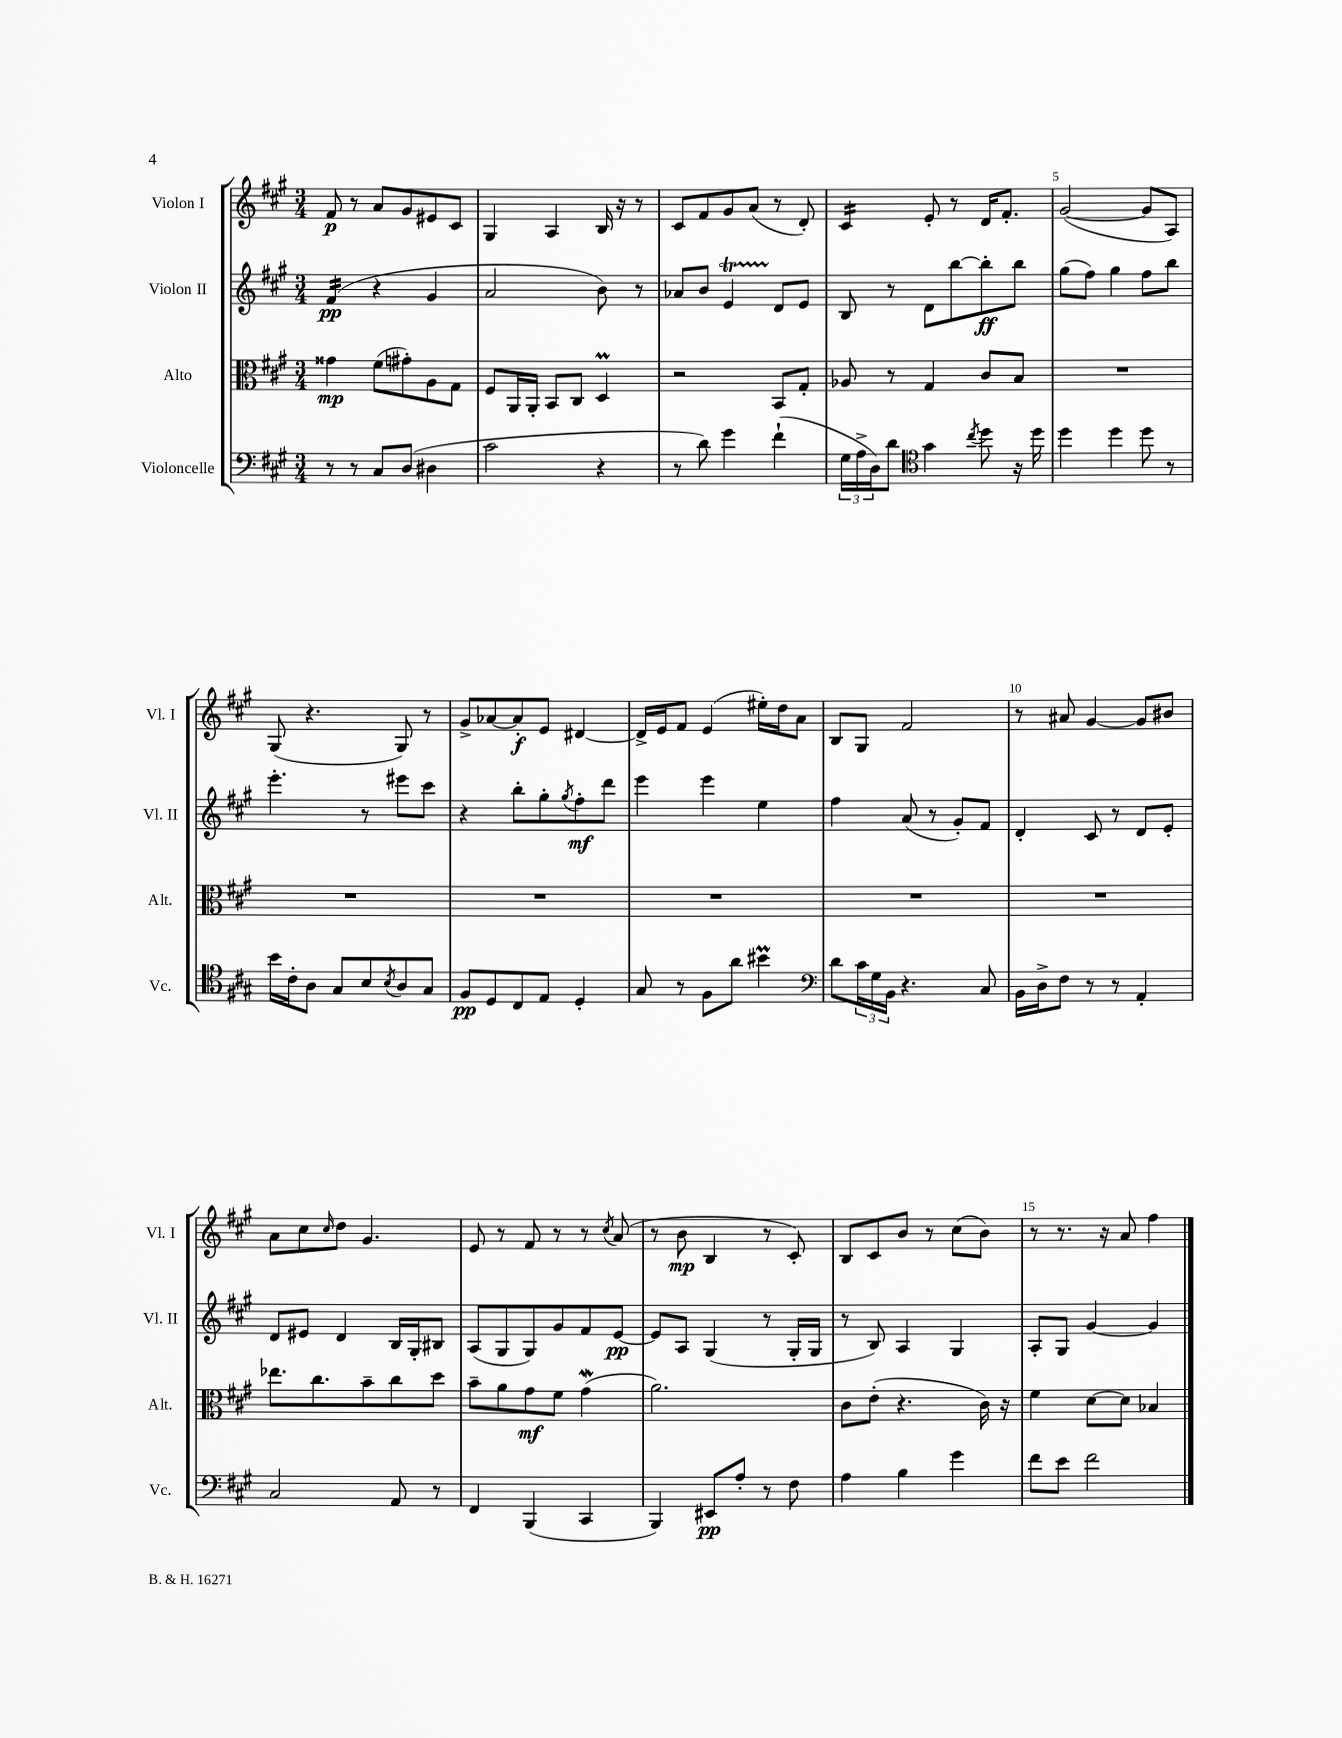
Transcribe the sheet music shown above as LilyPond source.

<<
\new StaffGroup <<
\new Staff = "s0" \with { instrumentName = "Violon I" shortInstrumentName = "Vl. I" } {
    \clef treble \key a \major \numericTimeSignature \time 3/4
    fis'8\p r8 a'8 gis'8 eis'8 cis'8 |
    gis4 a4 b16 r16 r8 |
    cis'8 fis'8 gis'8 a'8( r8 d'8-.) |
    cis'4:16 e'8-. r8 d'16 fis'8.-. |
    gis'2~( gis'8 a8) |
    gis8( r4. gis8) r8 |
    gis'8-> aes'8~ aes'8-.\f e'8 dis'4~ |
    dis'16-> e'16 fis'8 e'4( eis''16-.) d''16 a'8 |
    b8 gis8 fis'2 |
    r8 ais'8 gis'4~ gis'8 bis'8 |
    a'8 cis''8 \grace { cis''16 } d''8 gis'4. |
    e'8 r8 fis'8 r8 r8 \acciaccatura { cis''8 } a'8( |
    r8 b'8\mp b4 r8 cis'8-.) |
    b8 cis'8 b'8 r8 cis''8( b'8) |
    r8 r8. r16 a'8 fis''4 \bar "|." |
}
\new Staff = "s1" \with { instrumentName = "Violon II" shortInstrumentName = "Vl. II" } {
    \clef treble \key a \major \numericTimeSignature \time 3/4
    fis'4:16\pp( r4 gis'4 |
    a'2 b'8) r8 |
    aes'8 b'8 e'4\startTrillSpan d'8\stopTrillSpan e'8 |
    b8 r8 d'8 b''8~ b''8-.\ff b''8 |
    gis''8( fis''8) gis''4 fis''8 b''8 |
    e'''4.-. r8 eis'''8 cis'''8 |
    r4 b''8-. gis''8-. \acciaccatura { gis''8 } fis''8-.\mf d'''8 |
    e'''4 e'''4 e''4 |
    fis''4 a'8( r8 gis'8-.) fis'8 |
    d'4-. cis'8 r8 d'8 e'8-. |
    d'8 eis'8 d'4 b16 gis16-. bis8 |
    a8( gis8 gis8) gis'8 fis'8 e'8~\pp |
    e'8 a8 gis4( r8 gis16-. gis16 |
    r8 b8) a4 gis4 |
    a8-. gis8 gis'4~ gis'4 \bar "|." |
}
\new Staff = "s2" \with { instrumentName = "Alto" shortInstrumentName = "Alt." } {
    \clef alto \key a \major \numericTimeSignature \time 3/4
    gisis'4\mp fis'8( gis'8-.) a8 gis8 |
    fis8 a,16 a,16-. b,8 cis8 d4\prall |
    r2 b,8 gis8-. |
    aes8 r8 gis4 cis'8 b8 |
    R2. |
    R2. |
    R2. |
    R2. |
    R2. |
    R2. |
    ees''8. cis''8. b'8-- cis''8 d''8 |
    b'8-- a'8 gis'8\mf fis'8 gis'4\mordent( |
    a'2.) |
    cis'8 e'8-.( r4. cis'16) r16 |
    fis'4 d'8~ d'8 bes4 \bar "|." |
}
\new Staff = "s3" \with { instrumentName = "Violoncelle" shortInstrumentName = "Vc." } {
    \clef bass \key a \major \numericTimeSignature \time 3/4
    r8 r8 cis8 d8( dis4 |
    cis'2 r4 |
    r8 d'8) gis'4 fis'4-!( |
    \tuplet 3/2 { gis16 a16-> d16) } d'8 \clef tenor gis'4 \acciaccatura { cis''8 } d''8 r16 d''16 |
    d''4 d''4 d''8 r8 |
    b'16 cis'16-. a8 gis8 b8 \acciaccatura { b8 } a8 gis8 |
    fis8\pp d8 cis8 e8 d4-. |
    gis8 r8 fis8 a'8 bis'4\prall |
    \clef bass d'8 \tuplet 3/2 { cis'16 gis16 b,16 } r4. cis8 |
    b,16 d16-> fis8 r8 r8 a,4-. |
    cis2 a,8 r8 |
    fis,4 b,,4( cis,4 |
    b,,4) eis,8\pp a8-. r8 fis8 |
    a4 b4 gis'4 |
    fis'8 e'8 fis'2 \bar "|." |
}
>>
>>
\layout { \context { \Score \override BarNumber.break-visibility = ##(#f #t #t) barNumberVisibility = #(every-nth-bar-number-visible 5) } }
